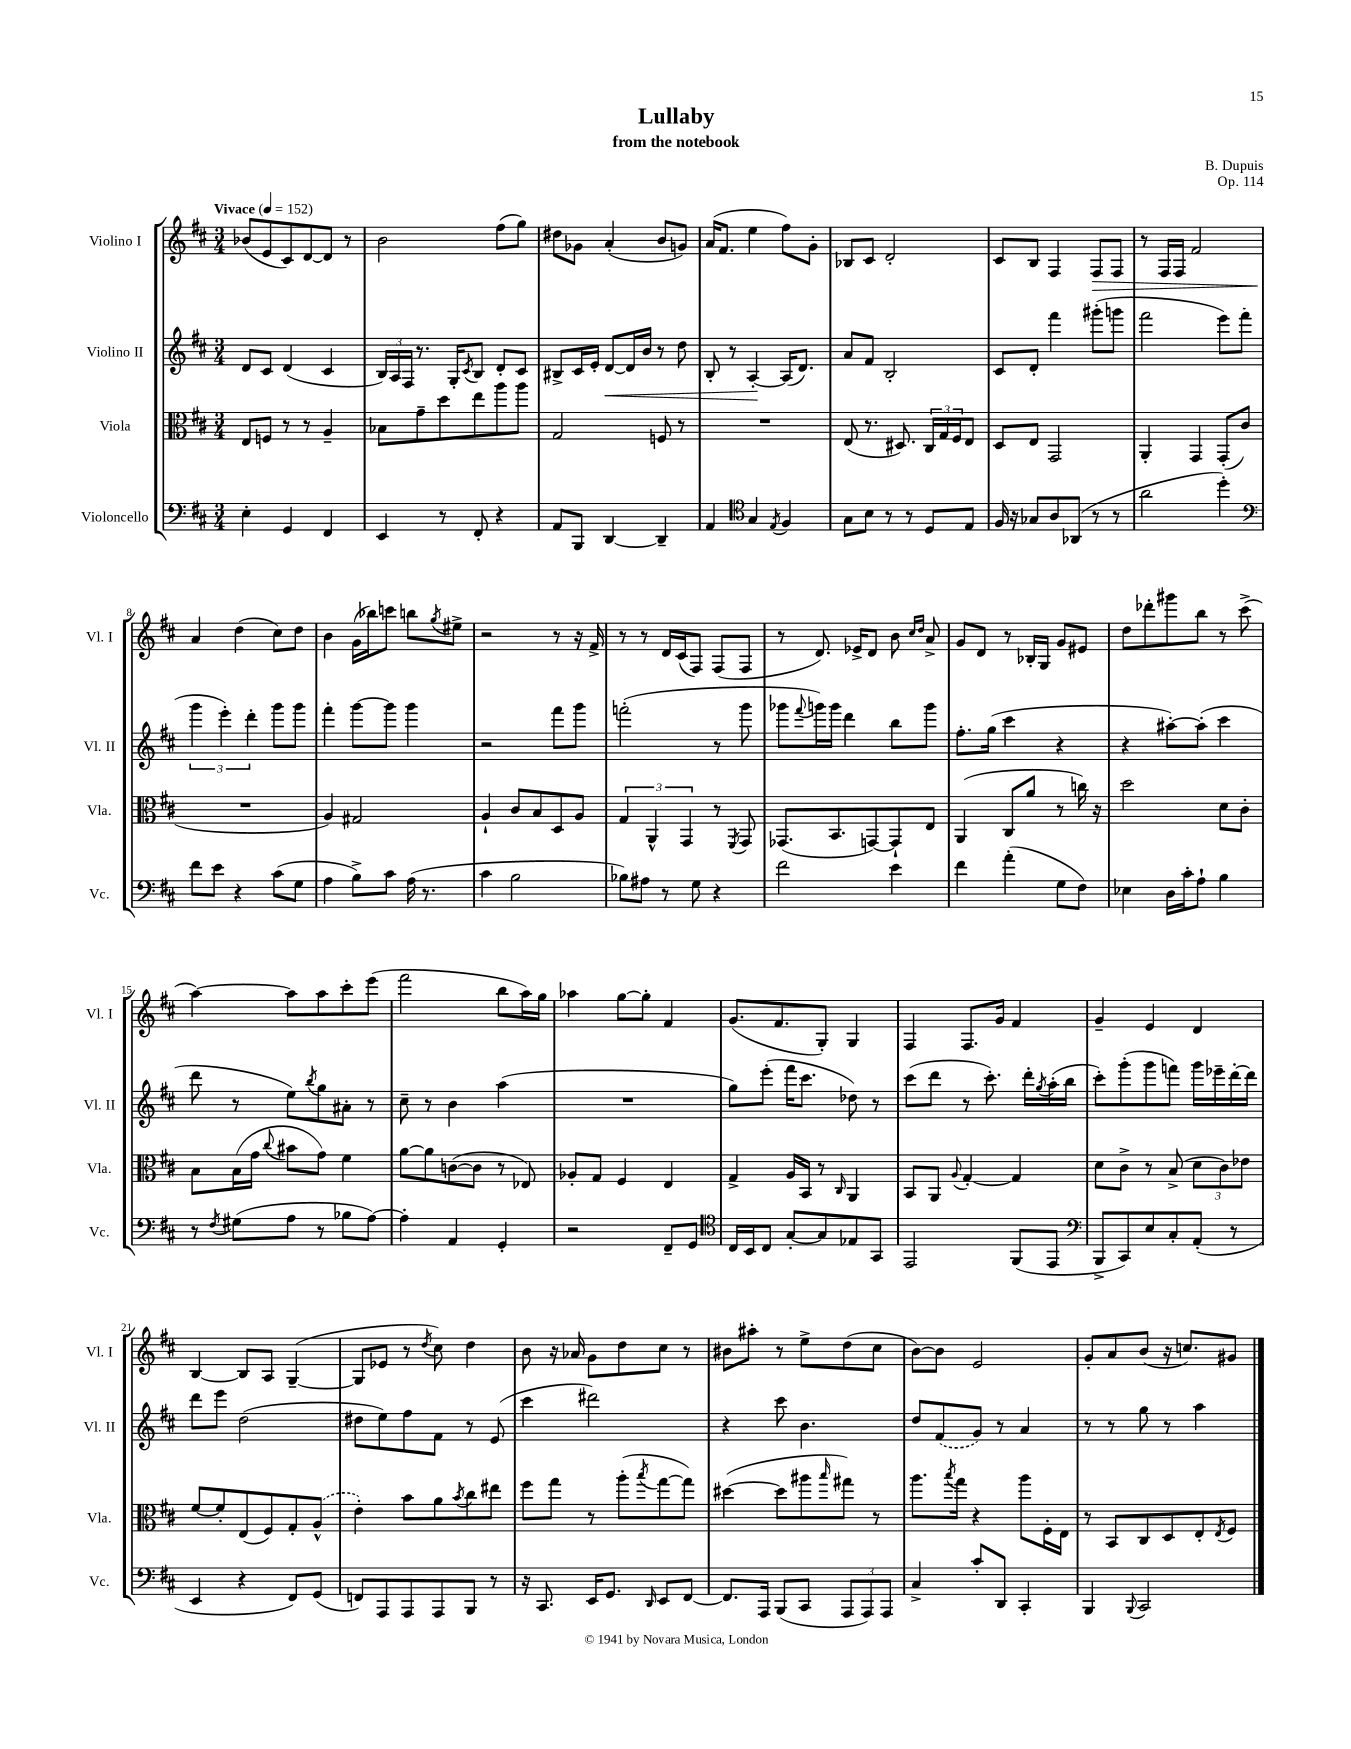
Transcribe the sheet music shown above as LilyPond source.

\header { title = "Lullaby" composer = "B. Dupuis" subtitle = "from the notebook" opus = "Op. 114" }
<<
\new StaffGroup <<
\new Staff = "s0" \with { instrumentName = "Violino I" shortInstrumentName = "Vl. I" } {
    \clef treble \key d \major \numericTimeSignature \time 3/4 \tempo "Vivace" 4 = 152
    bes'8( e'8 cis'8) d'8~ d'8 r8 |
    b'2 fis''8( g''8) |
    dis''8 ges'8 a'4-.( b'8 g'8) |
    a'16( fis'8. e''4 fis''8) g'8-. |
    bes8 cis'8 d'2-. |
    cis'8 b8 fis4 fis8\> fis8 |
    r8 fis16 fis16 fis'2 |
    a'4\! d''4( cis''8) d''8 |
    b'4 g'16( bes''16) c'''8 b''8 \acciaccatura { g''8 } eis''8-> |
    r2 r8 r16 fis'16-> |
    r8 r8 d'16 cis'16( fis8) fis8( fis8 |
    r8 d'8.) ees'16-> d'8 b'8 \grace { cis''16 d''16 } a'8-> |
    g'8 d'8 r8 bes16-. g16 g'8 eis'8 |
    d''8 des'''8-. gis'''8 b''8 r8 cis'''8->( |
    a''4~) a''8 a''8 cis'''8-. e'''8( |
    fis'''2 b''8 a''16) g''16 |
    aes''4 g''8~ g''8-. fis'4 |
    g'8.( fis'8. g8-.) g4 |
    fis4 fis8. g'16 fis'4 |
    g'4-- e'4 d'4 |
    b4~ b8 a8 g4~--( |
    g8 ees'8 r8 \acciaccatura { d''8 } cis''8) d''4 |
    b'8 r16 aes'16 g'8 d''8 cis''8 r8 |
    bis'8 ais''8-. r8 e''8-> d''8( cis''8 |
    b'8~) b'8 e'2 |
    g'8-. a'8 b'8( r16 c''8.) gis'8 \bar "|." |
}
\new Staff = "s1" \with { instrumentName = "Violino II" shortInstrumentName = "Vl. II" } {
    \clef treble \key d \major \numericTimeSignature \time 3/4
    d'8 cis'8 d'4( cis'4 |
    \tuplet 3/2 { b16) a16 fis16 } r8. g16-. \acciaccatura { cis'8 } b8 d'8-. cis'8 |
    bis8-> cis'16 e'16-. d'8~\< d'16 b'16 r8 d''8 |
    b8-. r8 a4~-.\! a16( d'8.) |
    a'8 fis'8 b2-. |
    cis'8 d'8-. fis'''4 gis'''8-.( g'''8 |
    fis'''2 e'''8) fis'''8( |
    \tuplet 3/2 { g'''4 e'''4-.) d'''4-. } g'''8 g'''8 |
    fis'''4-. g'''8~ g'''8 g'''4 |
    r2 fis'''8 g'''8 |
    f'''2-.( r8 g'''8 |
    ges'''8 \appoggiatura { fis'''8 } g'''16) g'''16 d'''4 b''8 g'''8 |
    fis''8.-. g''16( cis'''4 r4 |
    r4 ais''8~-.) ais''8-.( cis'''4 |
    d'''8 r8 e''8) \acciaccatura { b''8 } g''8 ais'8-. r8 |
    cis''8-- r8 b'4 a''4( |
    R2. |
    g''8) e'''8-.( fis'''16 cis'''8. des''8) r8 |
    cis'''8( d'''8 r8 cis'''8.-.) d'''16-. \acciaccatura { g''8 } a''16-.( b''16 |
    cis'''8-.) g'''8-.( g'''8 f'''8) g'''16 ees'''16-- d'''16~-. d'''16 |
    d'''8 e'''8 d''2( |
    dis''8 e''8) fis''8 fis'8 r8 e'8( |
    cis'''4 dis'''2) |
    r4 cis'''8 b'4. |
    d''8 \once \slurDashed fis'8( g'8) r8 a'4 |
    r8 r8 g''8 r8 a''4 \bar "|." |
}
\new Staff = "s2" \with { instrumentName = "Viola" shortInstrumentName = "Vla." } {
    \clef alto \key d \major \numericTimeSignature \time 3/4
    e8 f8 r8 r8 a4-- |
    bes8 g'8-- d''8 e''8 a''8 a''8 |
    g2 f8 r8 |
    R2. |
    e8( r8. dis8.) \tuplet 3/2 { cis16 g16 fis16 } e8 |
    d8 e8 g,2 |
    a,4-. g,4 g,8-.( cis'8 |
    R2. |
    a4) gis2 |
    a4-! cis'8 b8 d8 a8 |
    \tuplet 3/2 { g4 a,4-^ g,4 } r8 \acciaccatura { fis,8 } g,8 |
    ges,8.( b,8. g,8~) g,8-! e8 |
    a,4( cis8 a'8 r8 c''16) r16 |
    d''2 d'8 cis'8-. |
    b8 b16( g'16 \appoggiatura { cis''8 } bis'8 g'8) fis'4 |
    a'8~ a'8 c'8~( c'8 r8 ees8) |
    aes8-. g8 fis4 e4 |
    g4-> a16 b,16 r8 \grace { cis16 } a,4 |
    b,8 a,8 \appoggiatura { a8 } g4~-. g4 |
    d'8 cis'8-> r8 b8->( \tuplet 3/2 { d'8 cis'8) ees'8 } |
    fis'8~ fis'8-. e8( fis8) g8-. \once \slurDashed a8-^( |
    e'4-.) b'8 a'8 \acciaccatura { b'8 } cis''8 eis''8 |
    fis''8 g''8 r8 a''8-.( \acciaccatura { b''8 } g''8~ g''8) |
    dis''4~( dis''8 ais''8 \grace { b''16 } gis''8) r8 |
    a''8. \acciaccatura { b''8 } g''16 r4 a''8 fis16-. e16 |
    r8 b,8 cis8 d8 e8-. \acciaccatura { e8 } fis8 \bar "|." |
}
\new Staff = "s3" \with { instrumentName = "Violoncello" shortInstrumentName = "Vc." } {
    \clef bass \key d \major \numericTimeSignature \time 3/4
    e4-. g,4 fis,4 |
    e,4 r8 fis,8-. r4 |
    a,8 b,,8 d,4~ d,4-- |
    a,4 \clef tenor g4 \acciaccatura { e8 } fis4 |
    g8 b8 r8 r8 d8 e8 |
    fis16 r16 ges8 a8 aes,8( r8 r8 |
    a'2 d''4-.) |
    \clef bass fis'8 e'8 r4 cis'8( g8 |
    a4 b8->) cis'8 a16( r8. |
    cis'4 b2 |
    bes8) ais8 r8 g8 r4 |
    fis'2 e'4 |
    fis'4 a'4-.( g8 fis8) |
    ees4 d16 cis'16-. a8-! b4 |
    r8 \acciaccatura { fis8 } gis8( a8 r8 bes8 a8~) |
    a4-. a,4 g,4-. |
    r2 fis,8-- g,8 |
    \clef tenor cis16 b,16 cis8 g8~-. g8 ees8 g,8 |
    e,2 fis,8( e,8 |
    \clef bass b,,8-> cis,8) e8 cis8-. a,8-.( r8 |
    e,4 r4 fis,8) g,8( |
    f,8) a,,8 a,,8 a,,8 b,,8 r8 |
    r16 cis,8. e,16 g,8. \grace { d,16 } e,8 fis,8~ |
    fis,8. a,,16 b,,8( cis,8 \tuplet 3/2 { a,,8 a,,8) a,,8 } |
    cis4-> cis'8-. d,8 cis,4-. |
    b,,4 \appoggiatura { b,,8 } cis,2 \bar "|." |
}
>>
>>
